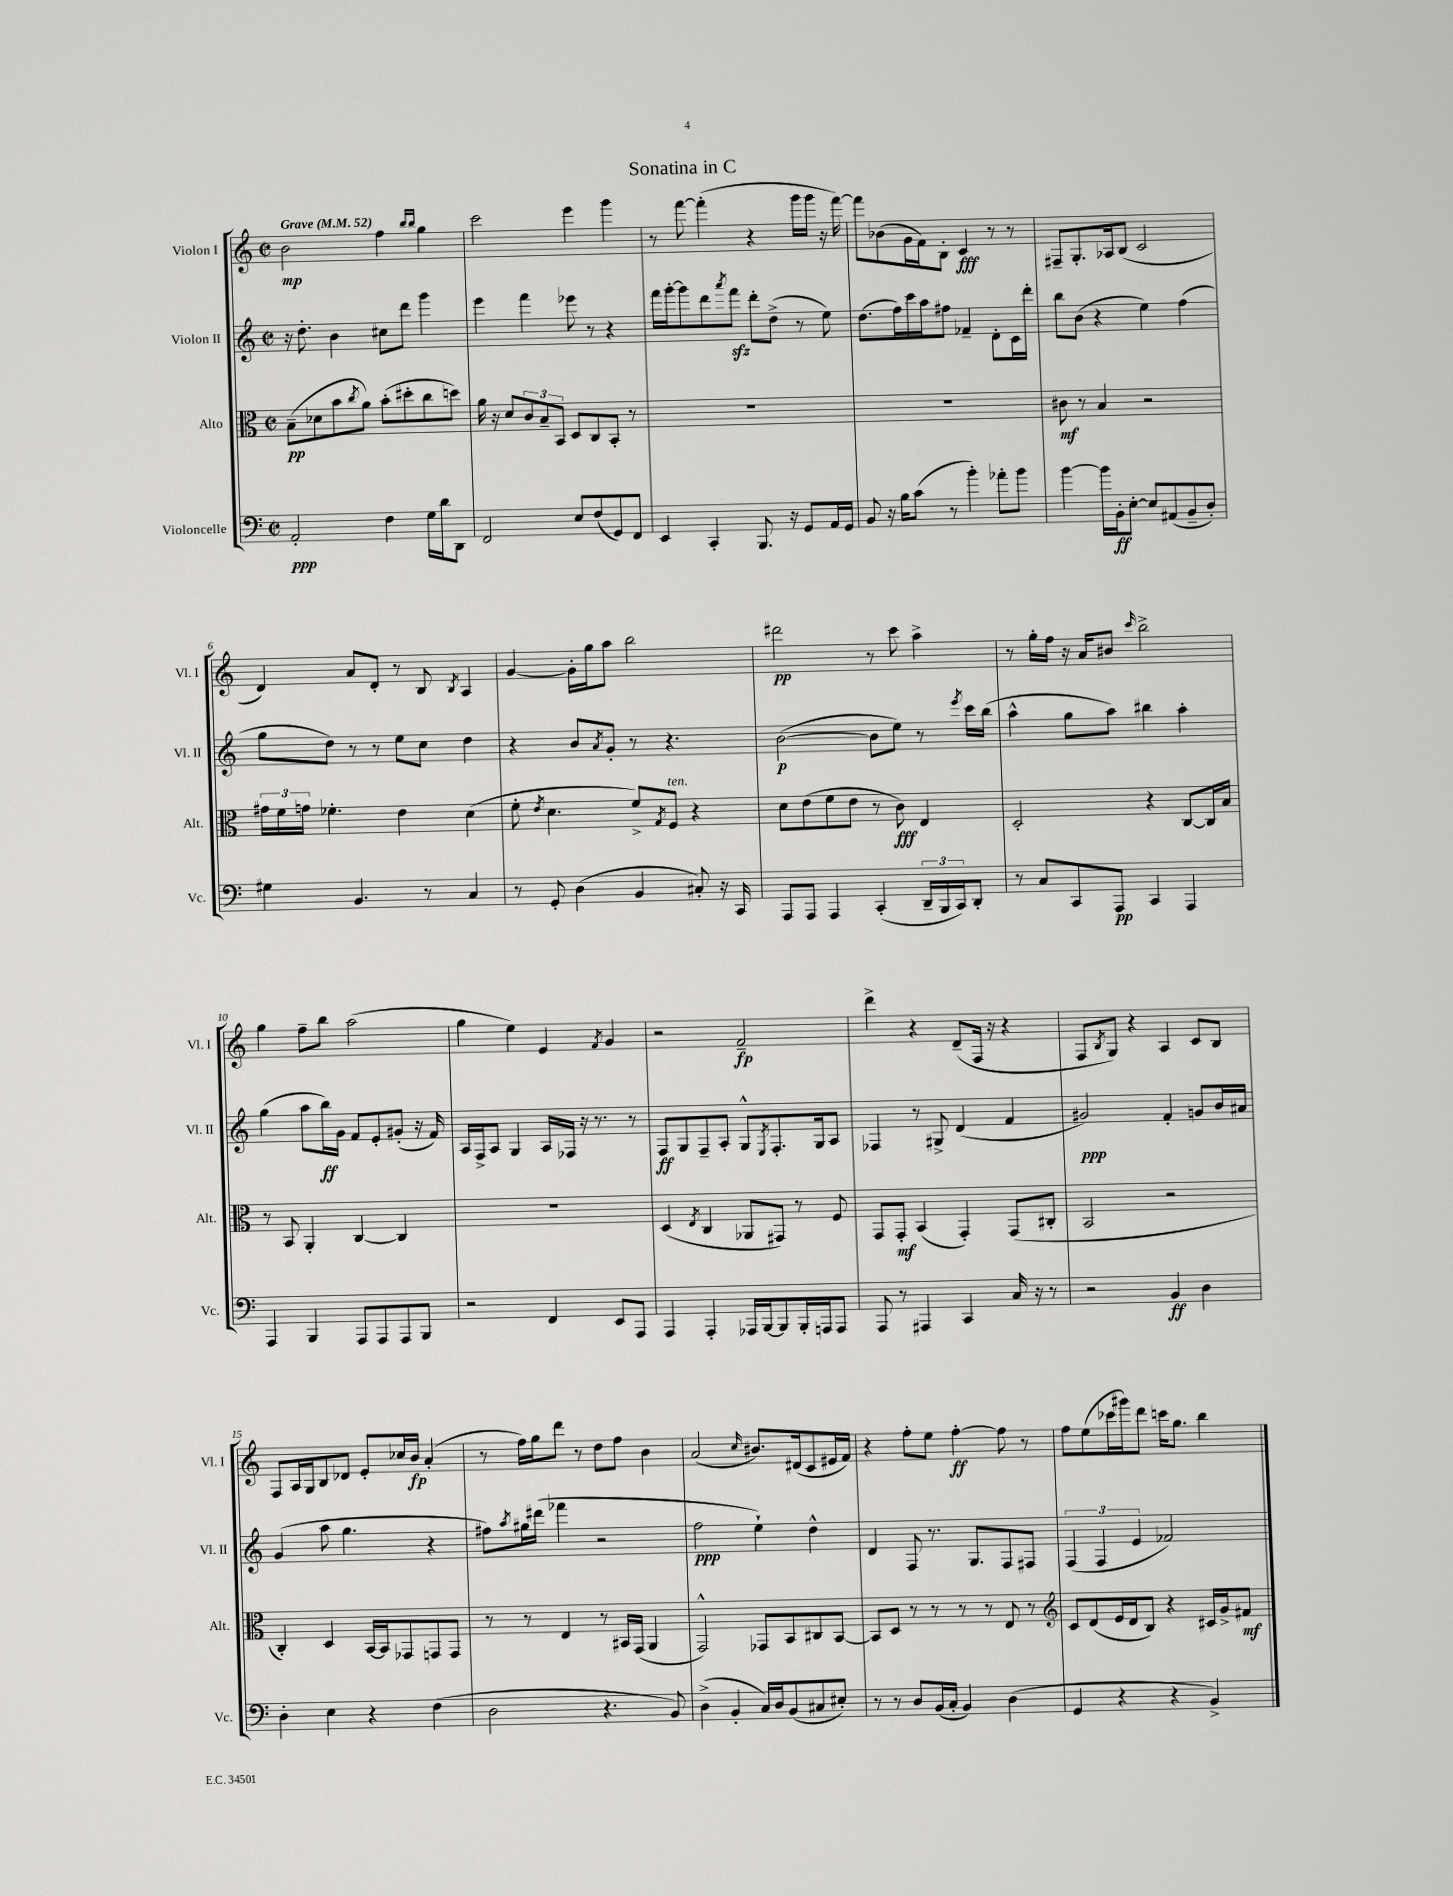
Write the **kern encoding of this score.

**kern	**dynam	**kern	**dynam	**kern	**dynam	**kern	**dynam
*part4	*part4	*part3	*part3	*part2	*part2	*part1	*part1
*staff4	*staff4	*staff3	*staff3	*staff2	*staff2	*staff1	*staff1
*I"Violoncelle	*	*I"Alto	*	*I"Violon II	*	*I"Violon I	*
*I'Vc.	*	*I'Alt.	*	*I'Vl. II	*	*I'Vl. I	*
*clefF4	*	*clefC3	*	*clefG2	*	*clefG2	*
*k[]	*	*k[]	*	*k[]	*	*k[]	*
*M2/2	*	*M2/2	*	*M2/2	*	*M2/2	*
*met(c|)	*	*met(c|)	*	*met(c|)	*	*met(c|)	*
*MM52	*	*MM52	*	*MM52	*	*MM52	*
=1	=1	=1	=1	=1	=1	=1	=1
!	!	!	!	!	!	!LO:TX:a:B:t=Grave	!
2AA'/	ppp	(8B~\L	pp	16r	.	2b\	mp
.	.	.	.	8.dd'\	.	.	.
.	.	8d-X\	.	.	.	.	.
.	.	8b\	.	4b\	.	.	.
.	.	8qcc/	.	.	.	.	.
.	.	8a\J)	.	.	.	.	.
4F\	.	(8b'\L	.	8cc#X\L	.	4ff\	.
.	.	8dd#X'\	.	8ddd\J	.	.	.
.	.	.	.	.	.	16qqbb/LL	.
.	.	.	.	.	.	16qqbb/JJ	.
16G\LL	.	8cc\	.	4ggg\	.	4gg\	.
16d\J	.	.	.	.	.	.	.
8DD\J	.	8ddn\J)	.	.	.	.	.
=2	=2	=2	=2	=2	=2	=2	=2
2FF/	.	16a\	.	4eee\	.	2ccc\	.
.	.	16r	.	.	.	.	.
.	.	8d/L	.	.	.	.	.
.	.	12c/	.	4fff\	.	.	.
.	.	12B~/	.	.	.	.	.
.	.	12BB/J	.	.	.	.	.
8E/L	.	8D/L	.	8eee-X\	.	4eee\	.
(8F/	.	8C/	.	8r	.	.	.
8GG/)	.	8BB'/J	.	4r	.	4ggg\	.
8FF/J	.	8r	.	.	.	.	.
=3	=3	=3	=3	=3	=3	=3	=3
4EE/	.	1r	.	16fff\LL	.	8r	.
.	.	.	.	[16ggg'\J	.	.	.
.	.	.	.	8ggg\]	.	[8fff\	.
4CC'/	.	.	.	8ddd\	.	(4fff'\]	.
.	.	.	.	8qaaa/	.	.	.
.	.	.	.	8fffzz\J	.	.	.
8.BBB/	.	.	.	8ddd'\L	.	4r	.
.	.	.	.	(8dd^\J	.	.	.
16r	.	.	.	.	.	.	.
8GG/L	.	.	.	8r	.	16ggg\LL	.
.	.	.	.	.	.	16ggg\JJ	.
16AA/L	.	.	.	8ee\)	.	16r	.
16GG/JJ	.	.	.	.	.	[16fff\)	.
=4	=4	=4	=4	=4	=4	=4	=4
8BB/	.	1r	.	(8.dd\L	.	8fff\L]	.
16r	.	.	.	.	.	(8b-X\	.
16B\KL	.	.	.	16ff\L)	.	.	.
(8c\J	.	.	.	16ccc\	.	16g\L	.
.	.	.	.	16aa\J	.	16f\J)	.
8r	.	.	.	8ff#X\J	.	8B'\J	.
4b'\)	.	.	.	4f-X~/	.	4c/	fff
8a-X'\L	.	.	.	8d'\L	.	8r	.
8b\J	.	.	.	16c\L	.	8r	.
.	.	.	.	16ddd'\JJ	.	.	.
=5	=5	=5	=5	=5	=5	=5	=5
[4b\	.	8c#X\	mf	8bb\L	.	8F#X~/L	.
.	.	8r	.	(8b\J	.	8.G'/	.
16b\LL]	.	4B/	.	4r	.	.	.
16BB'\J	ff	.	.	.	.	16A-X/k	.
[8E'\J	.	.	.	.	.	(8B/J	.
8E/L]	.	2r	.	4ee\)	.	2c/	.
(8AA#X/	.	.	.	.	.	.	.
8BB~/	.	.	.	(4ff\	.	.	.
8D'/J)	.	.	.	.	.	.	.
!!LO:LB:g=z
=6	=6	=6	=6	=6	=6	=6	=6
4G#X\	.	24g#X\LL	.	8gg\L	.	4d/)	.
.	.	24f\	.	.	.	.	.
.	.	24gn\JJ	.	.	.	.	.
.	.	4.f-X'\	.	8dd\J)	.	.	.
4.BB/	.	.	.	8r	.	8a/L	.
.	.	.	.	8r	.	8d'/J	.
.	.	4e\	.	8ee\L	.	8r	.
8r	.	.	.	8cc\J	.	8B/	.
.	.	.	.	.	.	8qB/	.
4C/	.	(4d\	.	4dd\	.	4A/	.
=7	=7	=7	=7	=7	=7	=7	=7
8r	.	8f'\	.	4r	.	[4g/	.
.	.	8qe/	.	.	.	.	.
8GG'/	.	4.d\	.	.	.	.	.
(4D\	.	.	.	8b/L	.	16g'\LL]	.
.	.	.	.	.	.	16gg\J	.
.	.	.	.	8qa/	.	.	.
.	.	.	.	8g'/J	.	8aa\J	.
4BB/	.	8f^/L)	.	8r	.	2bb\	.
.	.	8qG/	.	.	.	.	.
!	!	!LO:TX:a:i:t=ten.	!	!	!	!	!
.	.	8F/J	.	4.r	.	.	.
8C#X'/)	.	4r	.	.	.	.	.
16r	.	.	.	.	.	.	.
16CC/	.	.	.	.	.	.	.
=8	=8	=8	=8	=8	=8	=8	=8
8AAA/L	.	8d\L	.	([2b\	p	2ddd#X\	pp
8AAA/J	.	(8e\	.	.	.	.	.
4AAA/	.	8f\	.	.	.	.	.
.	.	8e\J	.	.	.	.	.
(4CC'/	.	8r	.	8b\L]	.	8r	.
.	.	8c\)	fff	8ee\J)	.	8ccc\	.
24DD~/LL	.	4E/	.	8r	.	4aa^\	.
24BBB/	.	.	.	.	.	.	.
24CC/J)	.	.	.	.	.	.	.
.	.	.	.	8qeee/	.	.	.
8DD'/J	.	.	.	16ccc\LL	.	.	.
.	.	.	.	(16bb\JJ	.	.	.
=9	=9	=9	=9	=9	=9	=9	=9
8r	.	2D'/	.	4aa^^\	.	8r	.
8C/L	.	.	.	.	.	16gg'\LL	.
.	.	.	.	.	.	16ff\JJ	.
8CC/	.	.	.	8gg\L	.	16r	.
.	.	.	.	.	.	16a/KL	.
8AAA/J	pp	.	.	8aa\J)	.	8b#X/J	.
.	.	.	.	.	.	16qqccc/	.
4CC/	.	4r	.	4bb#X\	.	2bb^\	.
4AAA/	.	[8C/L	.	4aa'\	.	.	.
.	.	16C/L]	.	.	.	.	.
.	.	16B/JJ	.	.	.	.	.
!!LO:LB:g=z
=10	=10	=10	=10	=10	=10	=10	=10
4AAA/	.	8r	.	(4gg\	.	4gg\	.
.	.	8BB/	.	.	.	.	.
4BBB/	.	4AA'/	.	8aa\L	.	8ff~\L	.
.	.	.	.	16bb\L)	ff	8bb\J	.
.	.	.	.	16g\JJ	.	.	.
8AAA/L	.	[4C/	.	8f/L	.	(2aa\	.
8AAA/	.	.	.	8e'/	.	.	.
8AAA/	.	4C/]	.	(8g#X'/J	.	.	.
8BBB/J	.	.	.	16r	.	.	.
.	.	.	.	16f/)	.	.	.
=11	=11	=11	=11	=11	=11	=11	=11
2r	.	1r	.	16A/LL	.	4gg\	.
.	.	.	.	16F^/J	.	.	.
.	.	.	.	8A/J	.	.	.
.	.	.	.	4G/	.	4ee\)	.
4FF/	.	.	.	16A/LL	.	4e/	.
.	.	.	.	16F-X/JJ	.	.	.
.	.	.	.	16r	.	.	.
.	.	.	.	8.r	.	.	.
.	.	.	.	.	.	8qf/	.
8EE/L	.	.	.	.	.	4g/	.
8AAA/J	.	.	.	8r	.	.	.
=12	=12	=12	=12	=12	=12	=12	=12
4AAA/	.	(4D/	.	8F/L	ff	2r	.
.	.	.	.	8G/	.	.	.
.	.	8qE/	.	.	.	.	.
4AAA'/	.	4C/	.	8F~/	.	.	.
.	.	.	.	8A'/J	.	.	.
16AAA-X/LL	.	8AA-X/L	.	8G^^/L	.	2f~/	fp
[16BBB/J	.	.	.	.	.	.	.
.	.	.	.	8qE/	.	.	.
8BBB/]	.	8GG#X/J)	.	8.F'/	.	.	.
16BBB'/L	.	8r	.	.	.	.	.
16AAAn/J	.	.	.	16G/k	.	.	.
8AAA/J	.	8F/	.	8A/J	.	.	.
=13	=13	=13	=13	=13	=13	=13	=13
8AAA/	.	8GG/L	.	4F-X/	.	4ddd^\	.
8r	.	8GG'/J	mf	.	.	.	.
4AAA#X/	.	(4BB/	.	8r	.	4r	.
.	.	.	.	8G#X^/	.	.	.
4CC/	.	4GG'/)	.	(4d/	.	(8d~/L	.
.	.	.	.	.	.	16F/Jk	.
.	.	.	.	.	.	16r	.
16C/	.	(8GG/L	.	4f/	.	4r	.
16r	.	.	.	.	.	.	.
8r	.	8C#X'/J	.	.	.	.	.
=14	=14	=14	=14	=14	=14	=14	=14
2r	.	2BB/	.	2g#X/)	ppp	8F/L	.
.	.	.	.	.	.	8qB/	.
.	.	.	.	.	.	8G/J)	.
.	.	.	.	.	.	4r	.
4BB/	ff	2r	.	4f'/	.	4A/	.
4D\	.	.	.	8gn/L	.	8c/L	.
.	.	.	.	16b/L	.	8B/J	.
.	.	.	.	16a#X/JJ	.	.	.
!!LO:LB:g=z
=15	=15	=15	=15	=15	=15	=15	=15
4D'\	.	4C'/)	.	(4g/	.	8F/L	.
.	.	.	.	.	.	16A/L	.
.	.	.	.	.	.	16G/J	.
4E\	.	4D/	.	8aa\	.	8B/	.
.	.	.	.	4.gg\	.	8d-X/J	.
4r	.	[16BB/LL	.	.	.	8e'/L	.
.	.	16BB/J]	.	.	.	.	.
.	.	8GG-X/	.	.	.	16cc-X/L	.
.	.	.	.	.	.	16b/JJ	fp
(4F\	.	8GGn/	.	4r	.	(4a'/	.
.	.	8GG/J	.	.	.	.	.
=16	=16	=16	=16	=16	=16	=16	=16
2D\	.	8r	.	8ff#X\L)	.	8r	.
.	.	.	.	8qaa/	.	.	.
.	.	8r	.	16gg#X\L	.	16ff\LL)	.
.	.	.	.	(16ddd#X\JJ	.	16gg\J	.
.	.	4E/	.	4fff-X\	.	8ddd\J	.
.	.	.	.	.	.	8r	.
4.r	.	8r	.	2r	.	8dd\L	.
.	.	16BB#X/LL	.	.	.	8ff\J	.
.	.	(16GG/JJ	.	.	.	.	.
.	.	4AA/	.	.	.	4b\	.
8BB/)	.	.	.	.	.	.	.
=17	=17	=17	=17	=17	=17	=17	=17
(4D^\	.	2GG^^/)	.	2ff\	ppp	(2a/	.
4BB'/	.	.	.	.	.	.	.
.	.	.	.	.	.	16qqcc/	.
16C/LL)	.	8GG-X/L	.	4ee`\)	.	8.b#X/L)	.
16D/J	.	.	.	.	.	.	.
(8BB/	.	8BB/	.	.	.	.	.
.	.	.	.	.	.	(16d#X/k	.
8C#X/	.	8C#X/	.	4dd^^\	.	8c/	.
8E#X'/J)	.	[8BB/J	.	.	.	16e#X/L	.
.	.	.	.	.	.	16f/JJ)	.
=18	=18	=18	=18	=18	=18	=18	=18
8r	.	8BB/L]	.	4d/	.	4r	.
8r	.	8D/J	.	.	.	.	.
8D/L	.	8r	.	8F/	.	8ff'\L	.
(16BB/L	.	8r	.	8.r	.	8ee\J	.
16C'/JJ	.	.	.	.	.	.	.
4BB/)	.	8r	.	.	.	[4ff'\	ff
.	.	.	.	8.G/L	.	.	.
.	.	8r	.	.	.	.	.
(4D\	.	8E/	.	8F/	.	8ff\]	.
.	.	8r	.	8F#X/J	.	8r	.
=19	=19	=19	=19	=19	=19	=19	=19
*	*	*clefG2	*	*	*	*	*
4GG/	.	8c/L	.	(6F/	.	8ff\L	.
.	.	(8d/	.	.	.	(8ee\	.
.	.	.	.	6F/	.	.	.
4r	.	16e/L	.	.	.	16ccc-X\L	.
.	.	16d/J	.	.	.	16ggg#X\J)	.
.	.	.	.	6e/	.	.	.
.	.	8B/J)	.	.	.	8ddd\J	.
4r	.	4r	.	2f-X/)	.	16cccn\KL	.
.	.	.	.	.	.	8.gg\J	.
4BB^/)	.	16c#X/LL	.	.	.	4bb\	.
.	.	16g^/J	.	.	.	.	.
.	.	8f#X/J	mf	.	.	.	.
==	==	==	==	==	==	==	==
*-	*-	*-	*-	*-	*-	*-	*-
